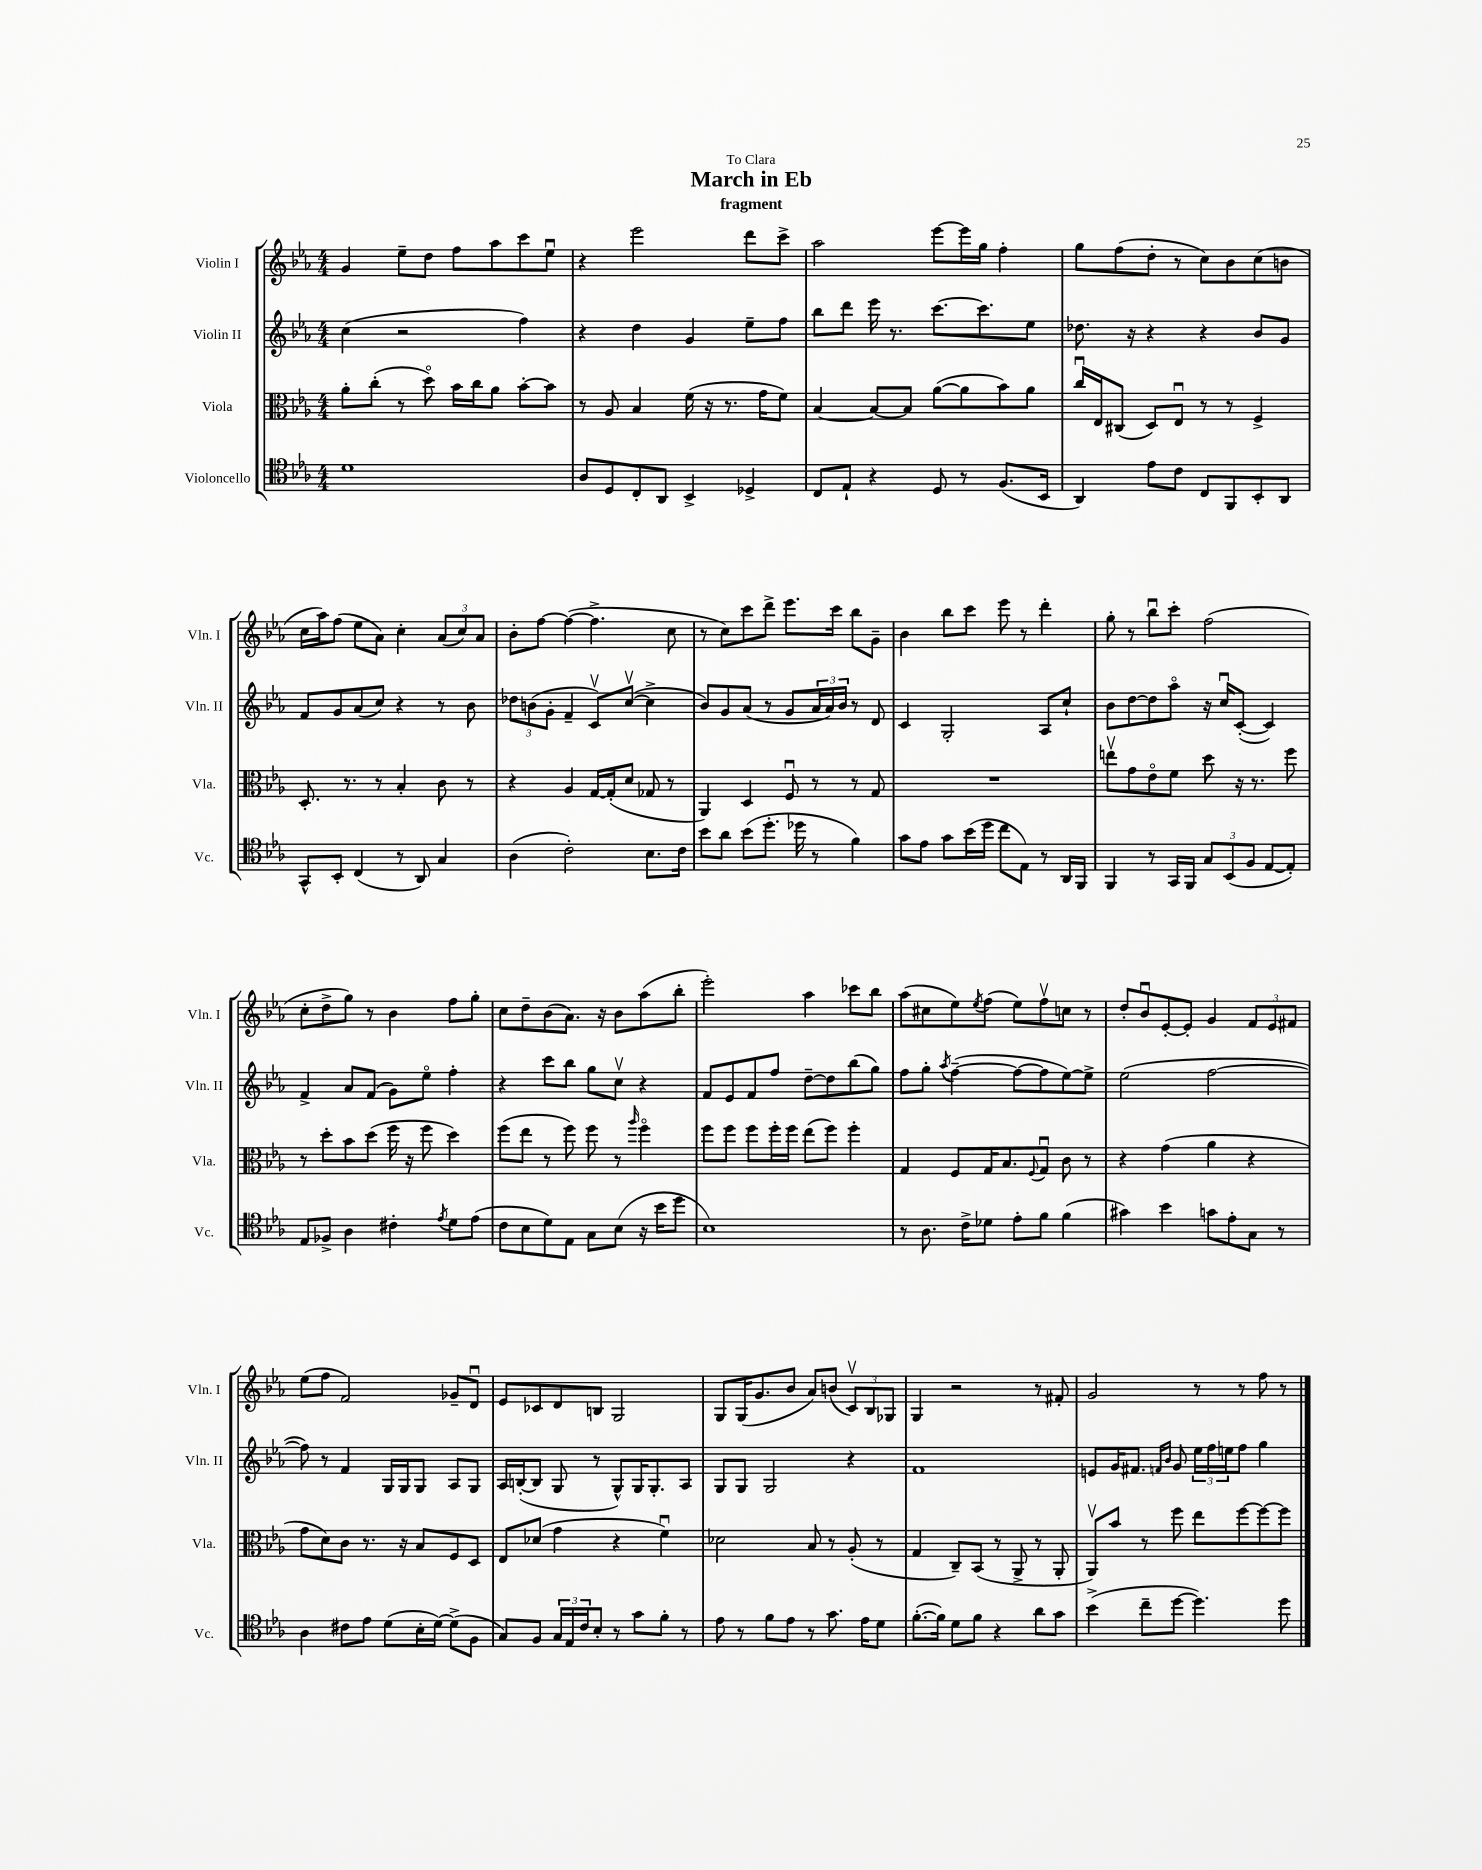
\header { title = "March in Eb" subtitle = "fragment" dedication = "To Clara" }
<<
\new StaffGroup <<
\new Staff = "s0" \with { instrumentName = "Violin I" shortInstrumentName = "Vln. I" } {
    \clef treble \key ees \major \numericTimeSignature \time 4/4
    g'4 ees''8-- d''8 f''8 aes''8 c'''8 ees''8\downbow |
    r4 ees'''2 d'''8 c'''8-> |
    aes''2 ees'''8~ ees'''16 g''16 f''4-. |
    g''8 f''8( d''8-. r8 c''8) bes'8 c''8( b'8 |
    c''16 aes''16) f''8( ees''8 aes'8) c''4-. \tuplet 3/2 { aes'8( c''8) aes'8 } |
    bes'8-. f''8~ f''4~( f''4.-> c''8 |
    r8 c''8) c'''8 d'''8-> ees'''8. c'''16 bes''8 g'8-- |
    bes'4 bes''8 c'''8 ees'''8 r8 d'''4-. |
    g''8-. r8 bes''8\downbow c'''8-. f''2( |
    c''8-. d''8-> g''8) r8 bes'4 f''8 g''8-. |
    c''8 d''8-- bes'8( aes'8.) r16 bes'8 aes''8( bes''8-. |
    ees'''2-.) aes''4 ces'''8 bes''8 |
    aes''8( cis''8 ees''8) \acciaccatura { ees''8 } f''8( ees''8) f''8\upbow c''8 r8 |
    d''8-. bes'8\downbow ees'8~-. ees'8-. g'4 \tuplet 3/2 { f'8 ees'8 fis'8 } |
    ees''8( f''8 f'2) ges'8-- d'8\downbow |
    ees'8 ces'8 d'8 b8 g2 |
    g8 g16( g'8. bes'8 aes'8) b'8( \tuplet 3/2 { c'8\upbow) bes8 ges8 } |
    g4 r2 r8 fis'8-. |
    g'2 r8 r8 f''8 r8 \bar "|." |
}
\new Staff = "s1" \with { instrumentName = "Violin II" shortInstrumentName = "Vln. II" } {
    \clef treble \key ees \major \numericTimeSignature \time 4/4
    c''4( r2 f''4) |
    r4 d''4 g'4 ees''8-- f''8 |
    bes''8 d'''8 ees'''16 r8. c'''8.~ c'''8. ees''8 |
    des''8. r16 r4 r4 bes'8 g'8 |
    f'8 g'8 aes'8( c''8) r4 r8 bes'8 |
    \tuplet 3/2 { des''8 b'8( g'8-. } f'4-- c'8\upbow) c''8~\upbow( c''4-> |
    bes'8) g'8 aes'8( r8 g'8 \tuplet 3/2 { aes'16 aes'16) bes'16 } r8 d'8 |
    c'4 g2-. aes8 c''8-! |
    bes'8 d''8~ d''8 aes''8\flageolet r16 c''16\downbow c'8~-.( c'4) |
    f'4-> aes'8 f'8( g'8) ees''8\flageolet f''4-. |
    r4 c'''8 bes''8 g''8 c''8\upbow r4 |
    f'8 ees'8 f'8 f''8 d''8~-- d''8 bes''8( g''8) |
    f''8 g''8-. \acciaccatura { aes''8 } f''4~--( f''8~ f''8 ees''8~) ees''8-> |
    ees''2( f''2~ |
    f''8) r8 f'4 g16 g16 g8 aes8 g8 |
    aes16 b16~-.( b8 g8 r8 g8-^) g16 g8.-. aes8 |
    g8 g8 g2 r4 |
    f'1 |
    e'8 g'16 fis'8. \grace { f'16 bes'16 } g'8 \tuplet 3/2 { ees''16 f''16 e''16 } f''8 g''4 \bar "|." |
}
\new Staff = "s2" \with { instrumentName = "Viola" shortInstrumentName = "Vla." } {
    \clef alto \key ees \major \numericTimeSignature \time 4/4
    aes'8-. c''8-.( r8 d''8\flageolet) bes'16 c''16 aes'8 bes'8~-. bes'8 |
    r8 aes8 bes4 f'16( r16 r8. g'16 f'8) |
    bes4~ bes8~ bes8 aes'8~( aes'8 bes'8) aes'8 |
    c''16\downbow ees16 cis8( d8) ees8\downbow r8 r8 f4-> |
    d8.-. r8. r8 bes4-. c'8 r8 |
    r4 aes4 g16~ g16-.( d'8 ges8 r8 |
    aes,4) d4 f8\downbow r8 r8 g8 |
    R1 |
    e''8\upbow g'8 ees'8\flageolet f'8 d''8 r16 r8. f''8 |
    r8 d''8-. bes'8 d''8( f''16 r16 f''8 d''4) |
    f''8( ees''8 r8 f''8) f''8 r8 \grace { aes''16 } f''4\flageolet |
    f''8 f''8 f''8 f''16-. f''16 ees''8( f''8) f''4-. |
    g4 f8 g16 bes8. \appoggiatura { f8 } g8\downbow c'8 r8 |
    r4 g'4( aes'4 r4 |
    g'8 d'8) c'8 r8. r16 bes8 f8 d8 |
    ees8 des'8( g'4 r4 f'4\downbow) |
    des'2 bes8 r8 aes8-.( r8 |
    g4 c8--) bes,8( r8 aes,8-> r8 aes,8-. |
    aes,8\upbow) bes'8 r8 f''8 ees''8 f''8~ f''8~ f''8 \bar "|." |
}
\new Staff = "s3" \with { instrumentName = "Violoncello" shortInstrumentName = "Vc." } {
    \clef tenor \key ees \major \numericTimeSignature \time 4/4
    d'1 |
    aes8 d8 c8-. aes,8 bes,4-> des4-> |
    c8 ees8-! r4 d8 r8 f8.( bes,16 |
    aes,4) ees'8 c'8 c8 f,8 bes,8-. aes,8 |
    g,8-^ bes,8-. c4( r8 aes,8) g4 |
    aes4( c'2-.) bes8. c'16 |
    bes'8 aes'8 bes'8( d''8.-. des''16 r8 f'4) |
    g'8 ees'8 g'8 bes'16( d''16 c''8 ees8) r8 aes,16 f,16 |
    f,4 r8 g,16 f,16 \tuplet 3/2 { g8 bes,8( f8 } ees8~ ees8-.) |
    ees8 fes8-> aes4 cis'4-. \acciaccatura { ees'8 } d'8 ees'8( |
    c'8 bes8 d'8) ees8 g8 bes8( r16 bes'16 d''8 |
    bes1) |
    r8 aes8. c'16-> des'8 ees'8-. f'8 f'4( |
    gis'4) bes'4 g'8 ees'8-. g8 r8 |
    aes4 cis'8 ees'8 d'8( bes16-. d'16~) d'8->( f8 |
    g8) f8 \tuplet 3/2 { g16 ees16 c'16 } bes8-. r8 g'8 f'8-. r8 |
    ees'8 r8 f'8 ees'8 r8 g'8. ees'16 d'8 |
    f'8.~-.( f'16) d'8 f'8 r4 aes'8 g'8 |
    bes'4->( c''8-- d''8~ d''4.) d''8 \bar "|." |
}
>>
>>
\layout { \context { \Score \remove "Bar_number_engraver" } }
